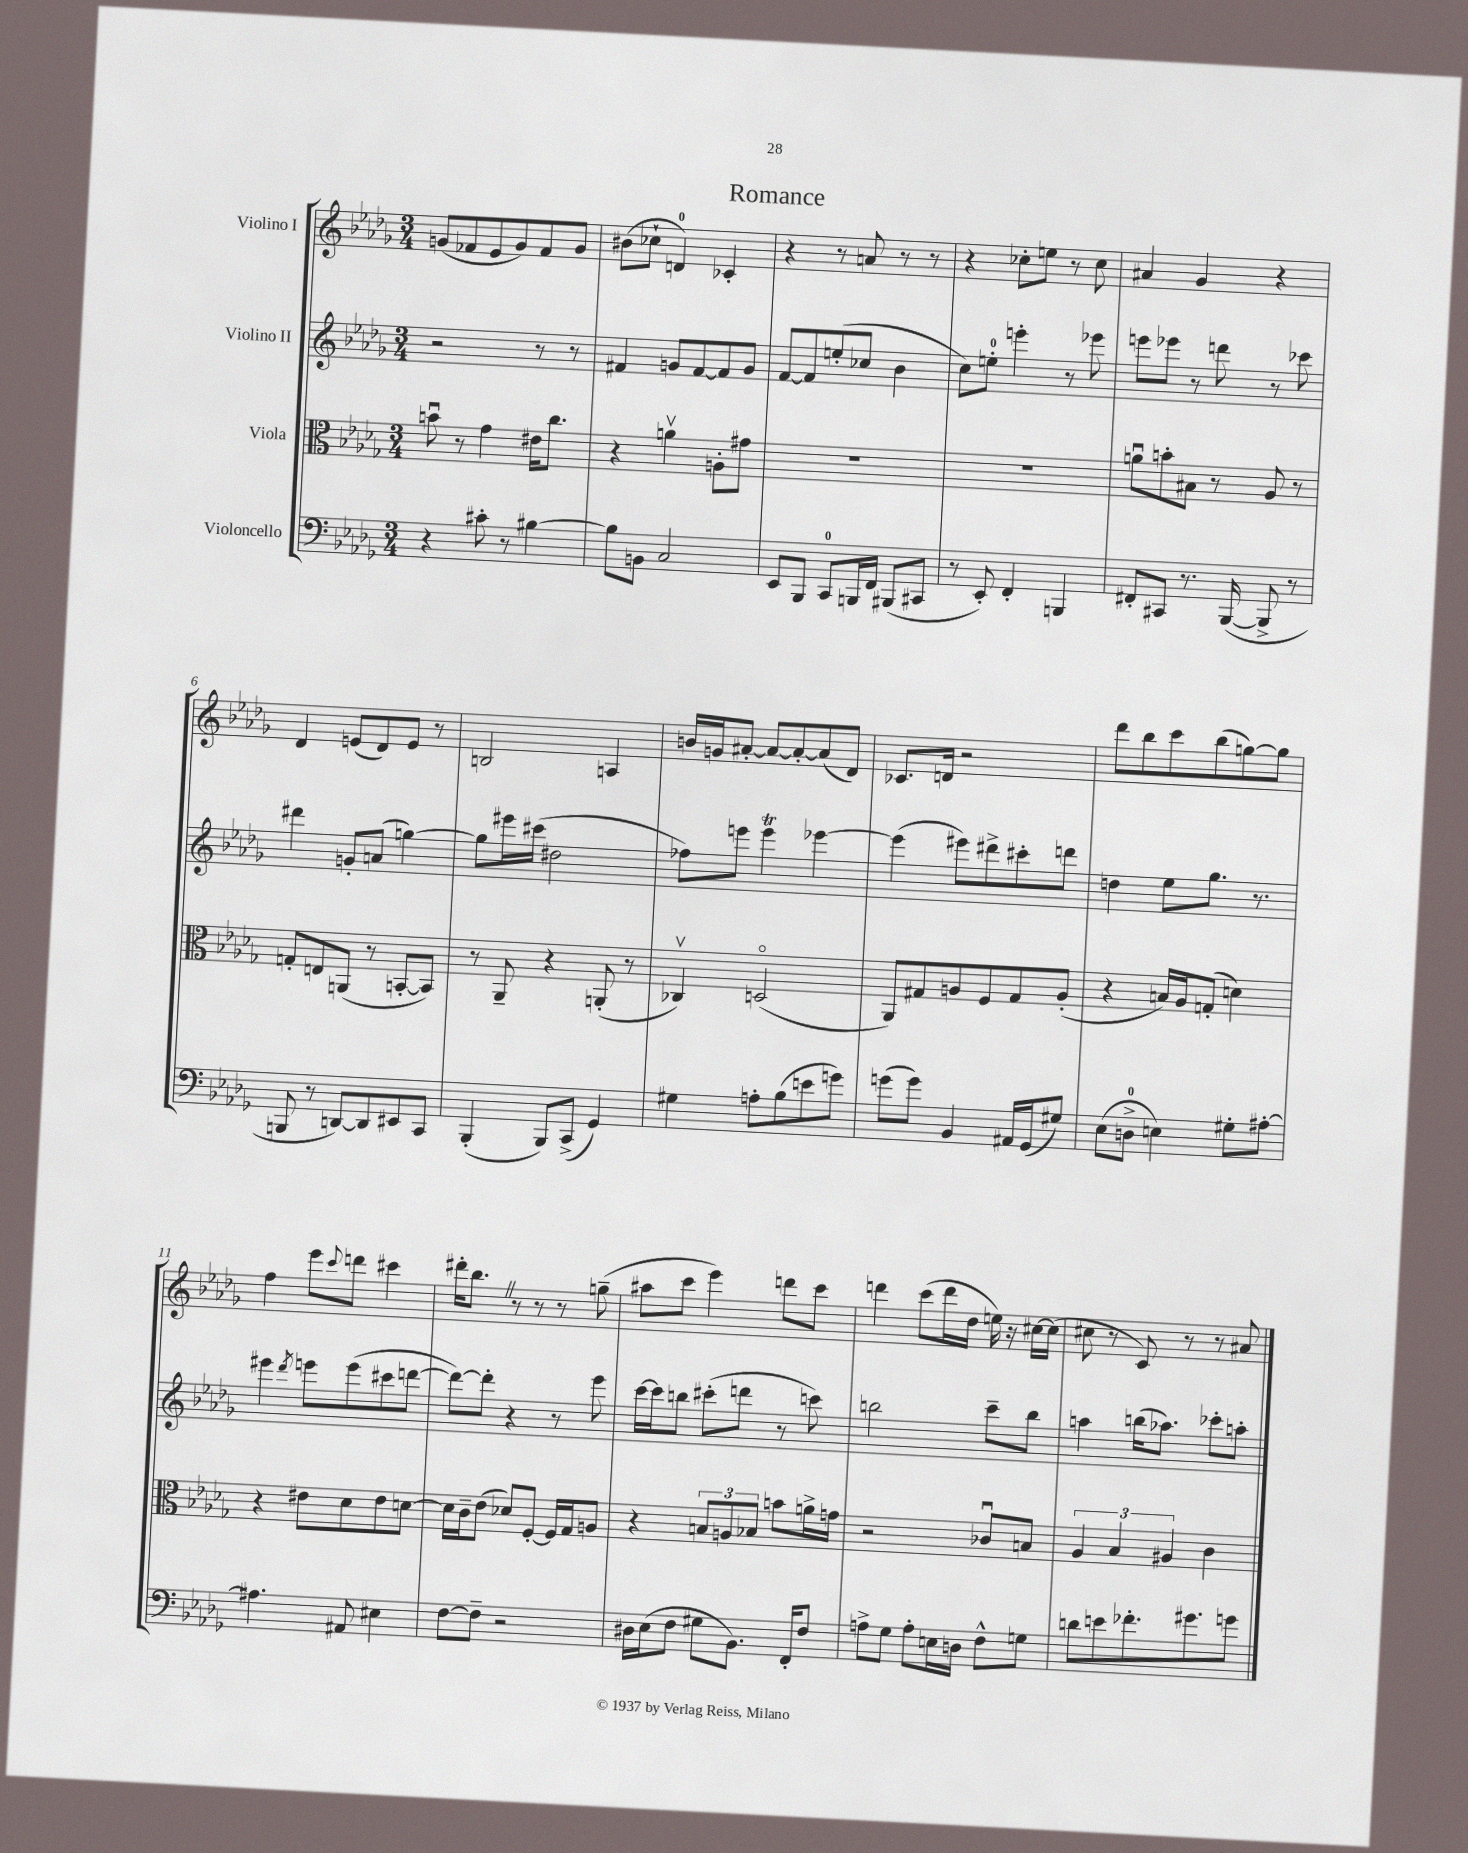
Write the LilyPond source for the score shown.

\header { title = "Romance" }
<<
\new StaffGroup <<
\new Staff = "s0" \with { instrumentName = "Violino I" } {
    \clef treble \key des \major \numericTimeSignature \time 3/4
    g'8( fes'8 ees'8 g'8) fes'8 g'8 |
    bis'8( ces''8-! d'4-0) ces'4-. |
    r4 r8 a'8 r8 r8 |
    r4 ces''8-. e''8 r8 ces''8 |
    ais'4 ges'4 r4 |
    des'4 e'8( des'8) e'8 r8 |
    b2 a4 |
    b'16 g'16 ais'8~-. ais'8~ ais'8~-. ais'8( des'8) |
    ces'8. d'16 r2 |
    des'''8 bes''8 c'''8 bes''8( g''8~) g''8 |
    f''4 ees'''8 \appoggiatura { c'''8 } d'''8 cis'''4 |
    dis'''16-. bes''8. \once \override BreathingSign.text = \markup { \musicglyph "scripts.caesura.straight" } \breathe r8 r8 r8 g''8--( |
    ais''8 c'''8 ees'''4) d'''8 c'''8 |
    d'''4 c'''8( d'''16 des''16 e''16) r16 cis''16~ cis''16( |
    cis''8 r8 c'8) r8 r8 ais'8 \bar "|." |
}
\new Staff = "s1" \with { instrumentName = "Violino II" } {
    \clef treble \key des \major \numericTimeSignature \time 3/4
    r2 r8 r8 |
    fis'4 g'8 fis'8~ fis'8 g'8 |
    f'8~ f'8 e''8-.( ces''8 bes'4 |
    c''8) e''8-0-. e'''4-. r8 ees'''8 |
    e'''8 ees'''8 r8 d'''8 r8 ces'''8 |
    dis'''4 g'8-. a'8( g''4~) |
    g''8 eis'''16 cis'''16( dis''2 |
    fes''8) e'''8 e'''4\trill ees'''4~ |
    ees'''4( eis'''8) dis'''8-> cis'''8-. d'''8 |
    d''4 ees''8 ges''8. r8. |
    eis'''4 \acciaccatura { des'''8 } e'''8 e'''8( cis'''8 d'''8~ |
    d'''8~) d'''8-. r4 r8 ees'''8 |
    c'''16~ c'''16 b''8 cis'''8-.( d'''8 r8 c'''8) |
    b''2 c'''8-- b''8 |
    a''4 b''16( aes''8.) ces'''8-. a''8-. \bar "|." |
}
\new Staff = "s2" \with { instrumentName = "Viola" } {
    \clef alto \key des \major \numericTimeSignature \time 3/4
    b'8\downbow r8 ges'4 eis'16 c''8. |
    r4 a'4\upbow a8-. gis'8 |
    R2. |
    R2. |
    a'8\downbow b'8-. bis8 r8 aes8 r8 |
    g8-. e8 a,8( r8 b,8~-. b,8) |
    r8 aes,8-- r4 a,8-.( r8 |
    ces4\upbow) d2\flageolet( |
    aes,8) gis8 a8 f8 gis8 a8-.( |
    r4 b16) aes16 g8-.( d'4) |
    r4 eis'8 des'8 eis'8 d'8~ |
    d'16 c'16-- ees'8( des'8) f8~-. f16 ges16 a8 |
    r4 \tuplet 3/2 { b8 a8 bes8 } b'8 a'16-> g'16 |
    r2 ces'8\downbow b8 |
    \tuplet 3/2 { aes4 bes4 ais4 } c'4 \bar "|." |
}
\new Staff = "s3" \with { instrumentName = "Violoncello" } {
    \clef bass \key des \major \numericTimeSignature \time 3/4
    r4 cis'8-. r8 bis4~ |
    bis8 b,8 c2 |
    ees,8 bes,,8 c,8-0 b,,16 f,16 bis,,8( cis,8 |
    r8 ees,8-.) f,4-. b,,4 |
    fis,8-. cis,8 r8. bes,,16~( bes,,8-> r8 |
    b,,8 r8 d,8~) d,8 eis,8 c,8 |
    bes,,4-.( bes,,8) c,8->( ges,4) |
    gis4 a8-. bes8( e'8 g'8) |
    g'8( g'8) bes,4 ais,16 ges,16( gis8) |
    ees8( d8-0-> e4) gis8-. ais8~-. |
    ais4. ais,8 eis4 |
    f8~ f8-- r2 |
    dis16 ees16( f8 gis8 bes,8.) f,16-. f8 |
    a8-> ges8 a8-. e16 d16 f8-^ g8 |
    d'8 e'8 fes'8.-. gis'8. g'8 \bar "|." |
}
>>
>>
